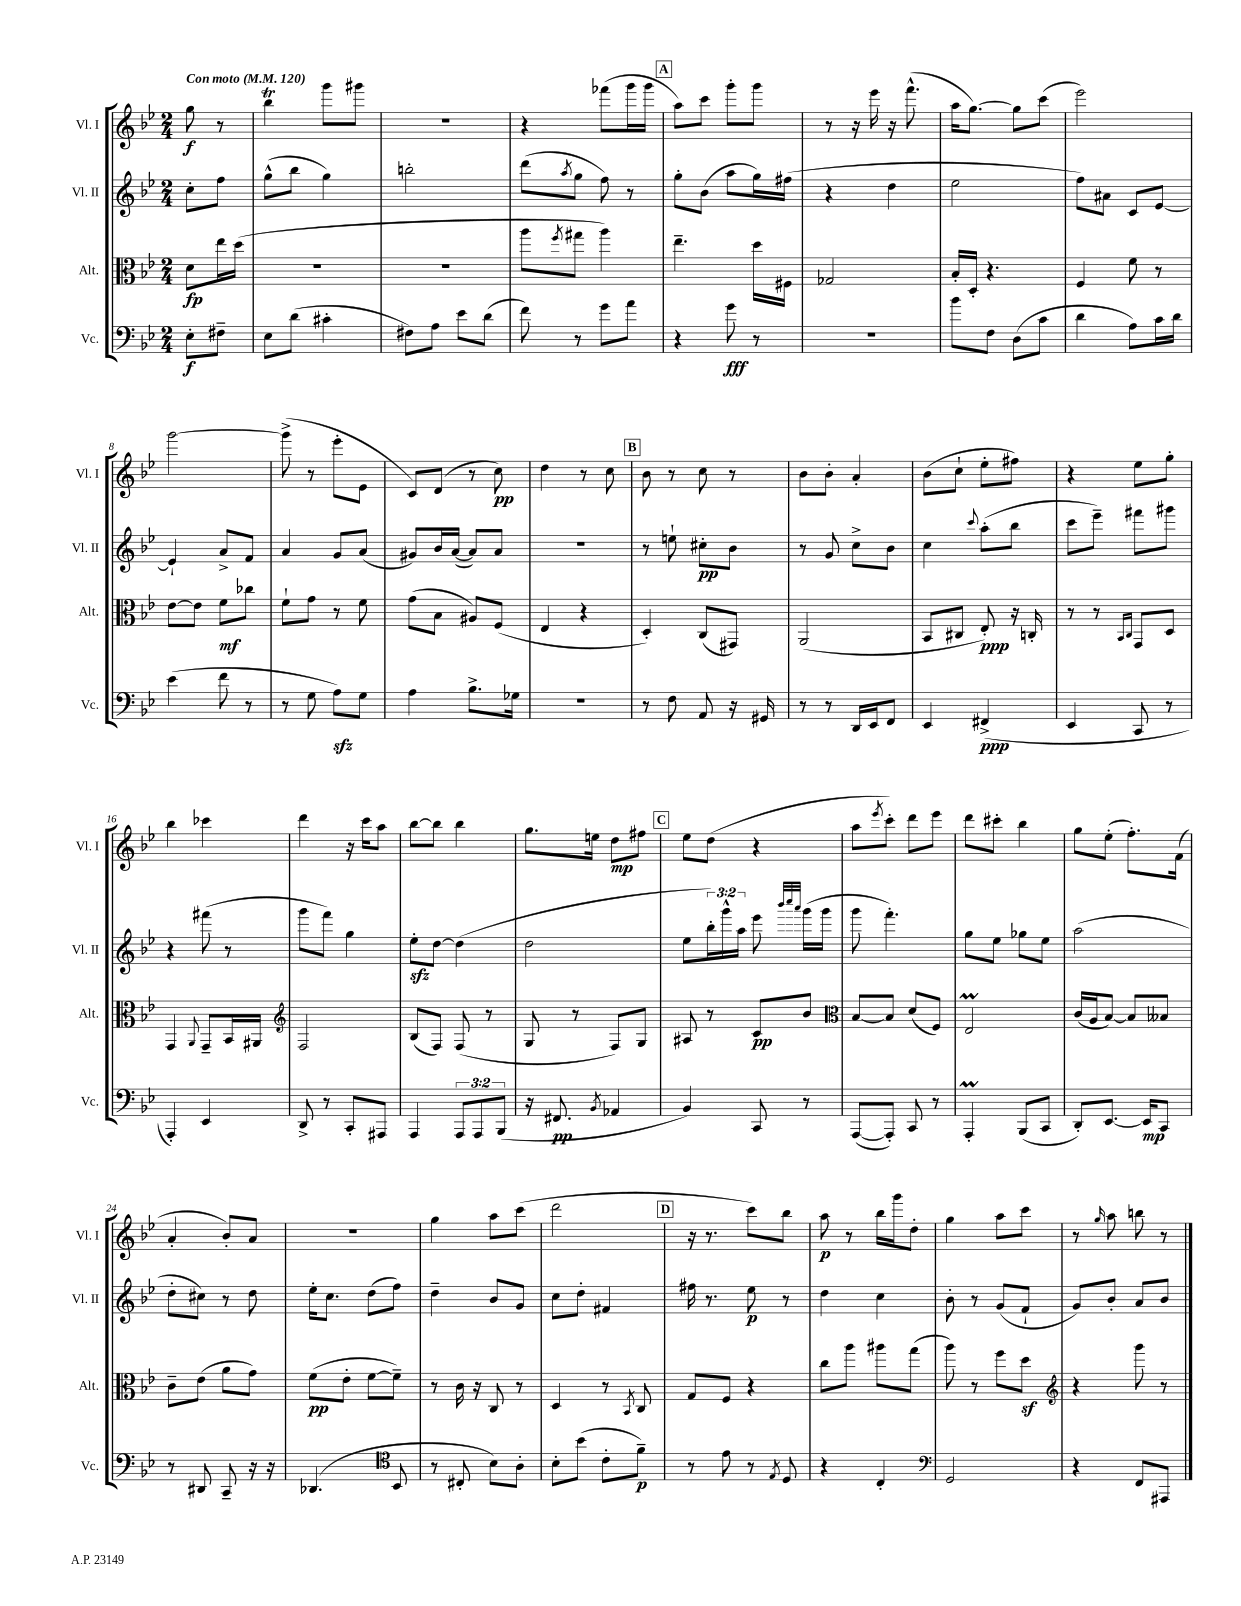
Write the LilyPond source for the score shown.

<<
\new StaffGroup <<
\new Staff = "s0" \with { instrumentName = "Vl. I" shortInstrumentName = "Vl. I" } {
    \clef treble \key bes \major \numericTimeSignature \time 2/4 \partial 4 \tempo "Con moto" 4 = 120
    g''8\f r8 |
    bes''4\trill g'''8 gis'''8 |
    R2 |
    r4 fes'''8( g'''16 g'''16 |
    \mark \markup { \box "A" } a''8) c'''8 g'''8-. g'''8 |
    r8 r16 ees'''16 r16 f'''8.-^( |
    a''16 g''8.~) g''8 c'''8( |
    ees'''2) |
    g'''2~ |
    g'''8->( r8 ees'''8-. ees'8 |
    c'8) d'8( r8 c''8\pp) |
    d''4 r8 c''8 |
    \mark \markup { \box "B" } bes'8 r8 c''8 r8 |
    bes'8 bes'8-. a'4-. |
    bes'8( c''8-! ees''8-. fis''8) |
    r4 ees''8 g''8-. |
    bes''4 ces'''4 |
    d'''4 r16 c'''16 a''8 |
    bes''8~ bes''8 bes''4 |
    g''8. e''16 d''8\mp fis''8 |
    \mark \markup { \box "C" } ees''8 d''8( r4 |
    a''8 \acciaccatura { ees'''8 } c'''8-.) d'''8 ees'''8 |
    d'''8 cis'''8-. bes''4 |
    g''8 ees''8-.( f''8.-.) f'16( |
    a'4-. bes'8-.) a'8 |
    R2 |
    g''4 a''8 c'''8( |
    d'''2 |
    \mark \markup { \box "D" } r16 r8. c'''8) bes''8 |
    a''8\p r8 bes''16 g'''16 d''8-. |
    g''4 a''8 c'''8 |
    r8 \grace { g''16 } a''8 b''8 r8 \bar "|." |
}
\new Staff = "s1" \with { instrumentName = "Vl. II" shortInstrumentName = "Vl. II" } {
    \clef treble \key bes \major \numericTimeSignature \time 2/4 \override Staff.TupletNumber.text = #tuplet-number::calc-fraction-text \partial 4
    c''8-. f''8 |
    g''8-^( bes''8 g''4) |
    b''2-. |
    d'''8( \acciaccatura { a''8 } g''8 f''8) r8 |
    \mark \markup { \box "A" } g''8-. bes'8( a''8 g''16) fis''16( |
    r4 d''4 |
    ees''2 |
    f''8) ais'8 c'8 ees'8~ |
    ees'4-! a'8-> f'8 |
    a'4 g'8 a'8( |
    gis'8) bes'16 a'16~( a'8) a'8 |
    r2 |
    \mark \markup { \box "B" } r8 e''8-! cis''8-.\pp bes'8 |
    r8 g'8 c''8-> bes'8 |
    c''4 \appoggiatura { c'''8 } a''8-.( bes''8 |
    c'''8 ees'''8--) fis'''8 gis'''8 |
    r4 fis'''8( r8 |
    g'''8 f'''8) g''4 |
    ees''8-.\sfz d''8~ d''4( |
    d''2 |
    \mark \markup { \box "C" } ees''8 \tuplet 3/2 { bes''16-.) g'''16-^ a''16 } ees'''8 \grace { bes'''32 c''''32 a'''32 } g'''16( g'''16 |
    g'''8 f'''4.-.) |
    g''8 ees''8 ges''8 ees''8 |
    a''2( |
    d''8-. cis''8) r8 d''8 |
    ees''16-. c''8. d''8( f''8) |
    d''4-- bes'8 g'8 |
    c''8 d''8-. fis'4 |
    \mark \markup { \box "D" } fis''16 r8. ees''8\p r8 |
    d''4 c''4 |
    bes'8-. r8 g'8( f'8-! |
    g'8) bes'8-. a'8 bes'8 \bar "|." |
}
\new Staff = "s2" \with { instrumentName = "Alt." shortInstrumentName = "Alt." } {
    \clef alto \key bes \major \numericTimeSignature \time 2/4 \partial 4
    d'8\fp ees''16 d''16( |
    R2 |
    R2 |
    a''8 \acciaccatura { f''8 } gis''8 a''4) |
    \mark \markup { \box "A" } ees''4.-- d''16 fis16 |
    ges2 |
    bes16-. d16-. r4. |
    f4 f'8 r8 |
    ees'8~ ees'8 f'8\mf ces''8 |
    f'8-! g'8 r8 f'8 |
    g'8( bes8 ais8) f8( |
    ees4 r4 |
    \mark \markup { \box "B" } d4-.) c8( gis,8) |
    a,2( |
    bes,8 cis8 ees8-.\ppp) r16 c16-. |
    r8 r8 \grace { bes,16 c16 } g,8 d8 |
    g,4 \appoggiatura { a,8 } g,8-- bes,16 ais,16 |
    \clef treble f2 |
    bes8( f8) f8( r8 |
    g8 r8 f8) g8 |
    \mark \markup { \box "C" } ais8 r8 c'8\pp bes'8 |
    \clef alto bes8~ bes8 d'8( f8) |
    ees2\prall |
    c'16( a16 bes8~) bes8 beses8 |
    c'8-- ees'8( a'8 g'8) |
    f'8\pp( ees'8-. f'8~ f'8--) |
    r8 c'16 r16 c8 r8 |
    d4 r8 \acciaccatura { bes,8 } c8 |
    \mark \markup { \box "D" } g8 f8 r4 |
    c''8 a''8 ais''8 g''8( |
    a''8) r8 f''8 d''8\sf |
    \clef treble r4 g'''8 r8 \bar "|." |
}
\new Staff = "s3" \with { instrumentName = "Vc." shortInstrumentName = "Vc." } {
    \clef bass \key bes \major \numericTimeSignature \time 2/4 \override Staff.TupletNumber.text = #tuplet-number::calc-fraction-text \partial 4
    ees8-.\f fis8-- |
    ees8 d'8( cis'4-. |
    fis8) a8 ees'8 d'8( |
    f'8) r8 g'8 a'8 |
    \mark \markup { \box "A" } r4 g'8\fff r8 |
    R2 |
    bes'8 f8 d8( c'8 |
    d'4 a8) c'16 d'16 |
    ees'4( f'8 r8 |
    r8 g8 a8\sfz) g8 |
    a4 bes8.-> ges16 |
    R2 |
    \mark \markup { \box "B" } r8 f8 a,8 r16 gis,16 |
    r8 r8 d,16 ees,16 f,8 |
    ees,4 fis,4->\ppp( |
    ees,4 c,8 r8 |
    a,,4-.) ees,4 |
    d,8-> r8 c,8-. ais,,8 |
    a,,4 \tuplet 3/2 { a,,8 a,,8 bes,,8( } |
    r16 fis,8.\pp \acciaccatura { bes,8 } aes,4 |
    \mark \markup { \box "C" } bes,4) c,8 r8 |
    a,,8~( a,,8-.) c,8 r8 |
    a,,4-.\prall bes,,8( c,8 |
    d,8-.) ees,8.~ ees,16\mp c,8 |
    r8 dis,8 c,8-- r16 r16 |
    des,4.( \clef tenor bes,8 |
    r8 cis8-. bes8) a8-. |
    bes8-. bes'8( c'8-. f'8--\p) |
    \mark \markup { \box "D" } r8 ees'8 r8 \acciaccatura { ees8 } d8 |
    r4 c4-. |
    \clef bass g,2 |
    r4 f,8 ais,,8 \bar "|." |
}
>>
>>
